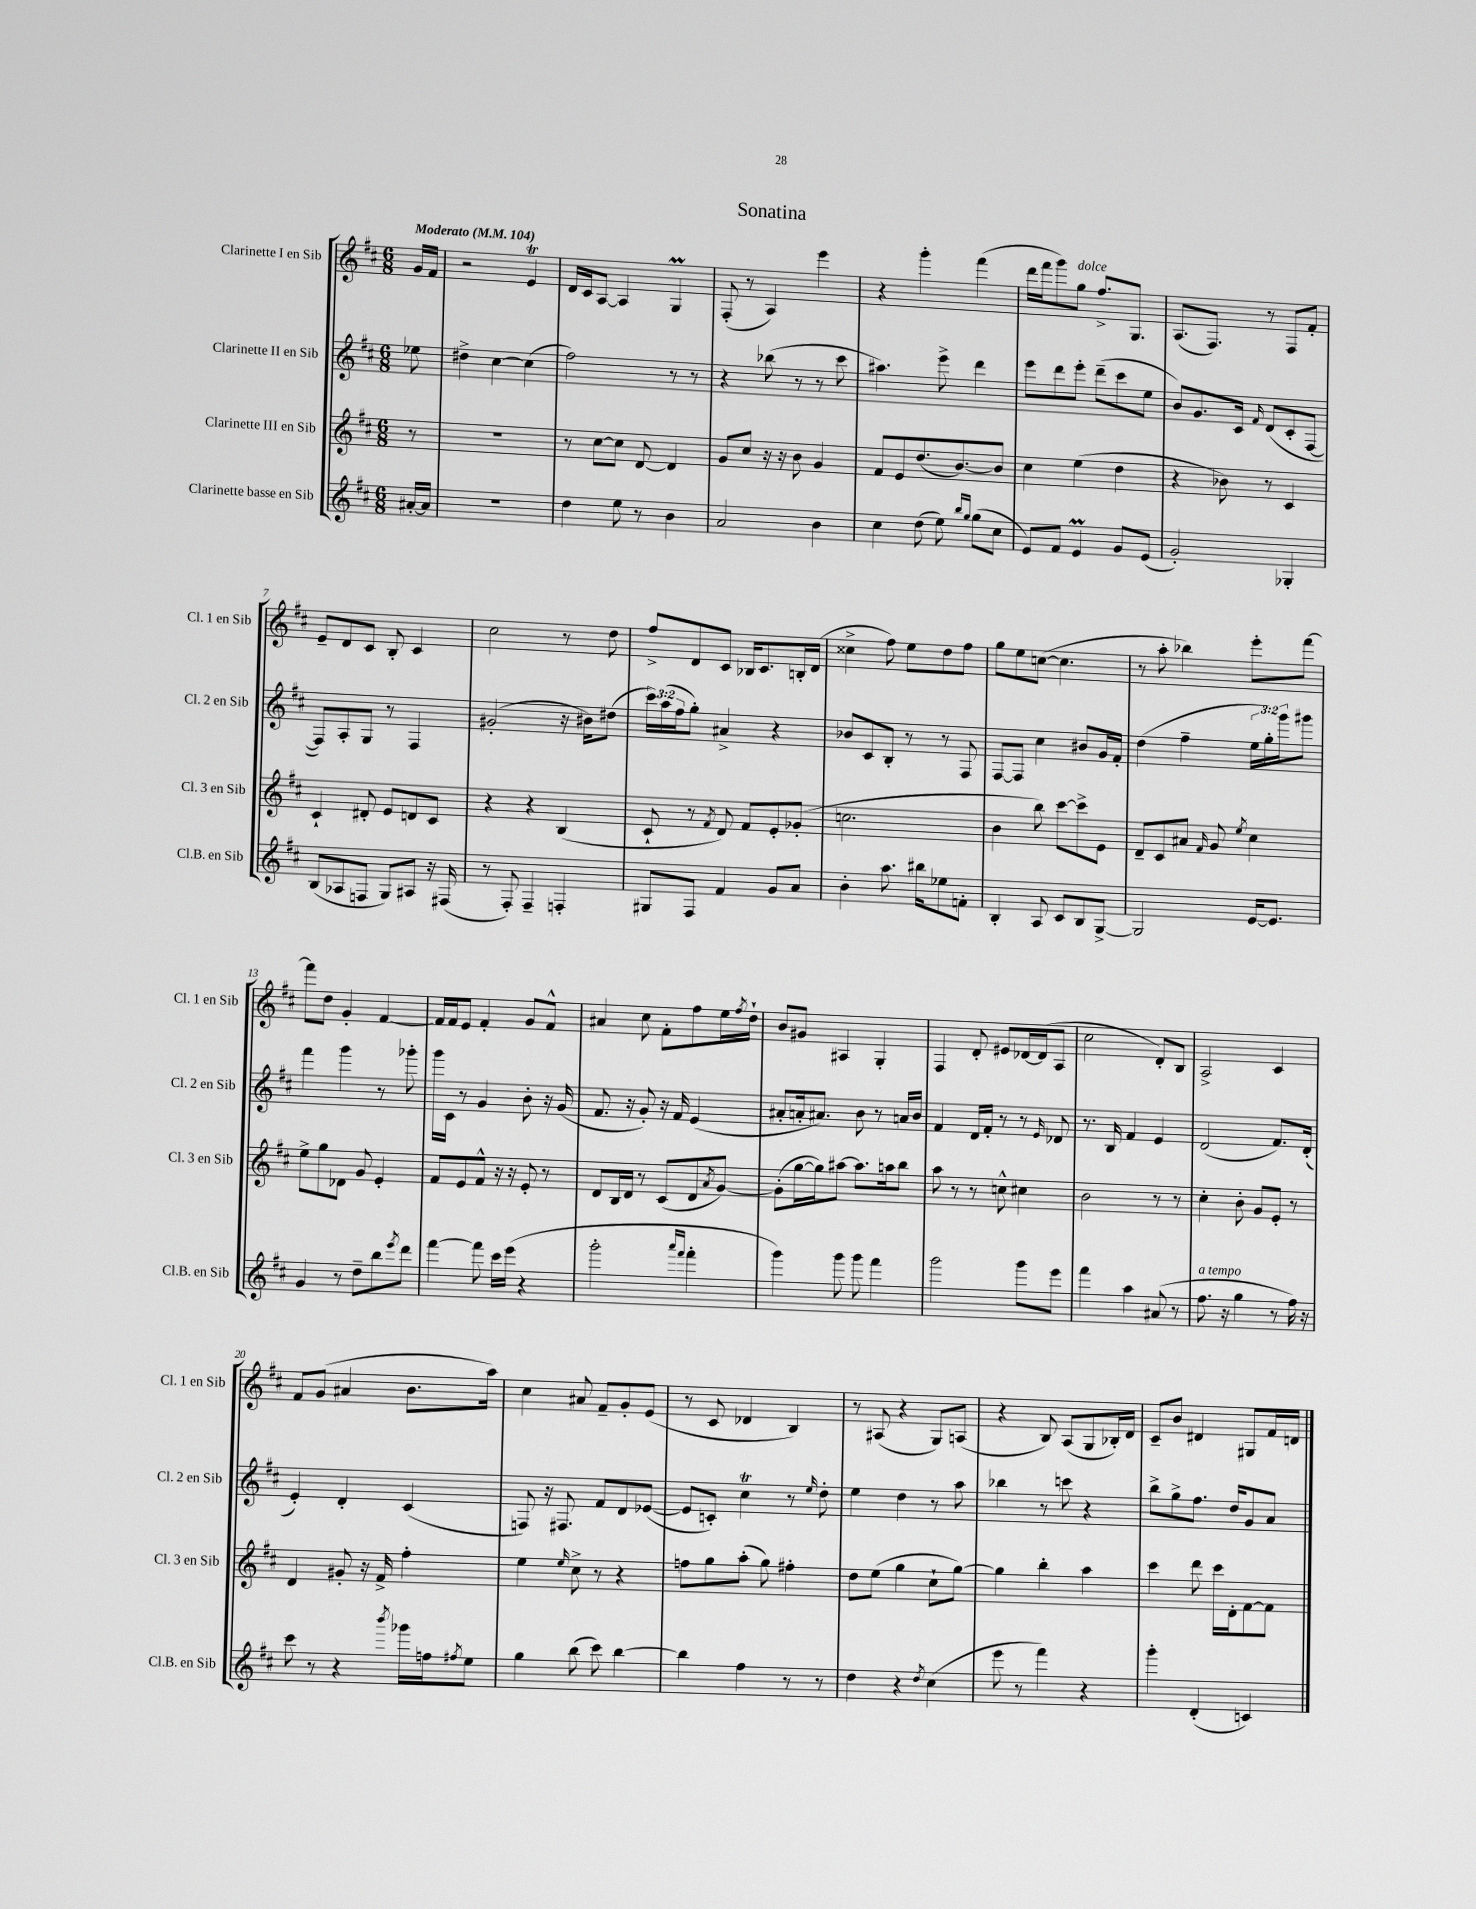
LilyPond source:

\header { title = "Sonatina" }
<<
\new StaffGroup <<
\new Staff = "s0" \with { instrumentName = "Clarinette I en Sib" shortInstrumentName = "Cl. 1 en Sib" } {
    \clef treble \key d \major \numericTimeSignature \time 6/8 \partial 8 \tempo "Moderato" 4 = 104
    g'16 fis'16 |
    r2 e'4\trill |
    d'16 cis'16 a8~ a4 g4\prall |
    fis8-.( r8 a4) e'''4 |
    r4 g'''4-. fis'''4( |
    d'''16 fis'''16 g'''8) g''8^\markup { \italic "dolce" } fis''8.-> g8. |
    a8.( fis8.) r8 fis8 fis'8-. |
    e'8-- d'8 cis'8 b8-. cis'4 |
    cis''2 r8 d''8 |
    fis''8-> d'8 cis'8 bes16 cis'8. b16-. d'16( |
    cisis''4-> fis''8) e''8 d''8 fis''8 |
    g''8 e''8 c''8~( c''4. |
    r8 a''8-. bes''4) e'''8-. fis'''8~ |
    fis'''8 d''8 g'4-. fis'4~ |
    fis'16 fis'16 e'8 fis'4-. g'8 fis'8-^ |
    ais'4 cis''8 fis'8-. fis''8 e''16 \acciaccatura { fis''8 } d''16-! |
    b'8 gis'8 ais4 g4-. |
    fis4 d'8-. eis'8 des'16~ des'16( a8 |
    cis''2 d'8-.) b8 |
    a2-> cis'4 |
    fis'8 g'8( ais'4 b'8. a''16) |
    cis''4 ais'8 fis'8-- g'8-. e'8( |
    r8 cis'8 des'4 b4) |
    r8 ais8( r4 g8) a8( |
    r4 b8) a8( g8 bes16-.) d'16 |
    cis'8-- b'8 dis'4 gis8 fis'16 d'16 \bar "|." |
}
\new Staff = "s1" \with { instrumentName = "Clarinette II en Sib" shortInstrumentName = "Cl. 2 en Sib" } {
    \clef treble \key d \major \numericTimeSignature \time 6/8 \override Staff.TupletNumber.text = #tuplet-number::calc-fraction-text \partial 8
    ees''8 |
    dis''4-> cis''4~ cis''4( |
    fis''2) r8 r8 |
    r4 bes''8( r8 r8 cis'''8 |
    ais''4.) e'''8-> d'''4 |
    e'''8 d'''8 e'''8-. d'''8--( cis'''8 e''8 |
    b'8) g'8. cis'16 \grace { fis'16 } d'8( cis'8-. fis8~ |
    fis8) a8-. g8 r8 fis4 |
    gis'2-.( r16 bis'16) dis''8( |
    \tuplet 3/2 { cis'''16) a''16( fis''16 } g''8-.) ais'4-> r4 |
    bes'8 cis'8 b8-. r8 r8 fis8 |
    fis8~ fis8 cis''4 bis'8 g'16 fis'16-. |
    d''4( fis''4-- \tuplet 3/2 { e''16 g''16-.) g'''16 } gis'''8 |
    fis'''4 g'''4 r8 ges'''8-. |
    g'''16 cis'16 r8 g'4 b'8-. r16 g'16( |
    fis'8. r16 g'8-.) r16 fis'16 e'4( |
    ais'8-. a'16-. ais'8.) b'8 r8 a'16 b'16 |
    fis'4 d'16 fis'16-. r8 r8 \grace { e'16 } des'8 |
    r8. b16 fis'4 e'4 |
    d'2( fis'8.) d'16-.( |
    e'4-.) d'4-. cis'4( |
    f8) r16 fis8. fis'8 d'8 ees'8~( |
    ees'8 c'8-.) cis''4\trill r8 \grace { e''16 } d''8-. |
    e''4 d''4 r8 a''8 |
    bes''4 r8 c'''8 r4 |
    b''8-> g''8-> fis''8. d''16 g'8 a'8 \bar "|." |
}
\new Staff = "s2" \with { instrumentName = "Clarinette III en Sib" shortInstrumentName = "Cl. 3 en Sib" } {
    \clef treble \key d \major \numericTimeSignature \time 6/8 \partial 8
    r8 |
    R2. |
    r8 cis''8~ cis''8 d'8~ d'4 |
    g'8 cis''8 r16 r16 b'8 g'4 |
    fis'8 e'8 d''8.( b'8.~) b'8 |
    cis''4 e''4( d''4 |
    r4 bes'8) r8 cis'4 |
    cis'4-! dis'8-. e'8 d'8 cis'8 |
    r4 r4 b4( |
    cis'8-! r8 \acciaccatura { fis'8 } d'8) fis'8 e'8-. ges'8-.( |
    c''2. |
    b'4 b''8) cis'''8~ cis'''8-> e'8 |
    d'8-- cis'8 ais'8 \grace { fis'16 } g'8 \acciaccatura { e''8 } cis''4 |
    e''8-> g''8 des'8 g'8 e'4-. |
    fis'8 e'8 fis'8-^ r16 r16 e'8-. r8 |
    d'8 b16 d'16 r8 cis'8( d'8 \acciaccatura { a'8 } g'8~) |
    g'8-.( g''16~ g''16) ais''8~ ais''8. a''16 b''8 |
    a''8 r8 r8 c''8-^ cis''4 |
    b'2 r8 r8 |
    cis''4-. b'8-. g'8 e'8-. r8 |
    d'4 gis'8-. r16 fis'16-> fis''4-. |
    e''4 \grace { e''16 } cis''8-> r8 r4 |
    f''8 g''8 a''8-.( g''8) fis''4-. |
    d''8 e''8( g''4 cis''8-! g''8~) |
    g''4 b''4-. a''4 |
    cis'''4 d'''8 cis'''16 d'16-. fis'8~ fis'8 \bar "|." |
}
\new Staff = "s3" \with { instrumentName = "Clarinette basse en Sib" shortInstrumentName = "Cl.B. en Sib" } {
    \clef treble \key d \major \numericTimeSignature \time 6/8 \partial 8
    ais'16~-. ais'16 |
    R2. |
    d''4 e''8 r8 b'4 |
    a'2 b'4 |
    cis''4 d''8( e''8) \grace { b''16 g''16 } g''8( cis''8 |
    e'8) fis'8 e'4\prall g'8 e'8( |
    g'2-.) ges4-. |
    b8( aes8 f8 g8) ais8 r16 fis16( |
    r8 fis8-.) fis4-- f4-. |
    gis8 fis8 fis'4 g'8 a'8 |
    b'4-. a''8. bis''16 ees''8 f'8-. |
    b4-. a8 cis'8 b8 g8~-> |
    g2 e'16~ e'8. |
    g'4 r8 d''8-- b''8 \acciaccatura { e'''8 } d'''8 |
    fis'''4~ fis'''8 cis'''16 e'''16( r4 |
    g'''2-. \grace { a'''16 fis'''16 } fis'''4-. |
    g'''4) g'''8 g'''8 fis'''4 |
    g'''2 g'''8 e'''8 |
    fis'''4 a''4 ais'8( r8 |
    fis''8.^\markup { \italic "a tempo" } r16 g''4 r8 fis''16) r16 |
    cis'''8 r8 r4 \acciaccatura { b'''8 } ges'''16 f''16 \acciaccatura { fis''8 } e''8 |
    g''4 b''8( cis'''8) b''4~ |
    b''4 fis''4 r8 r8 |
    d''4 r4 \acciaccatura { d''8 } cis''4( |
    e'''8 r8 fis'''4) r4 |
    g'''4-. d'4-.( c'4) \bar "|." |
}
>>
>>
